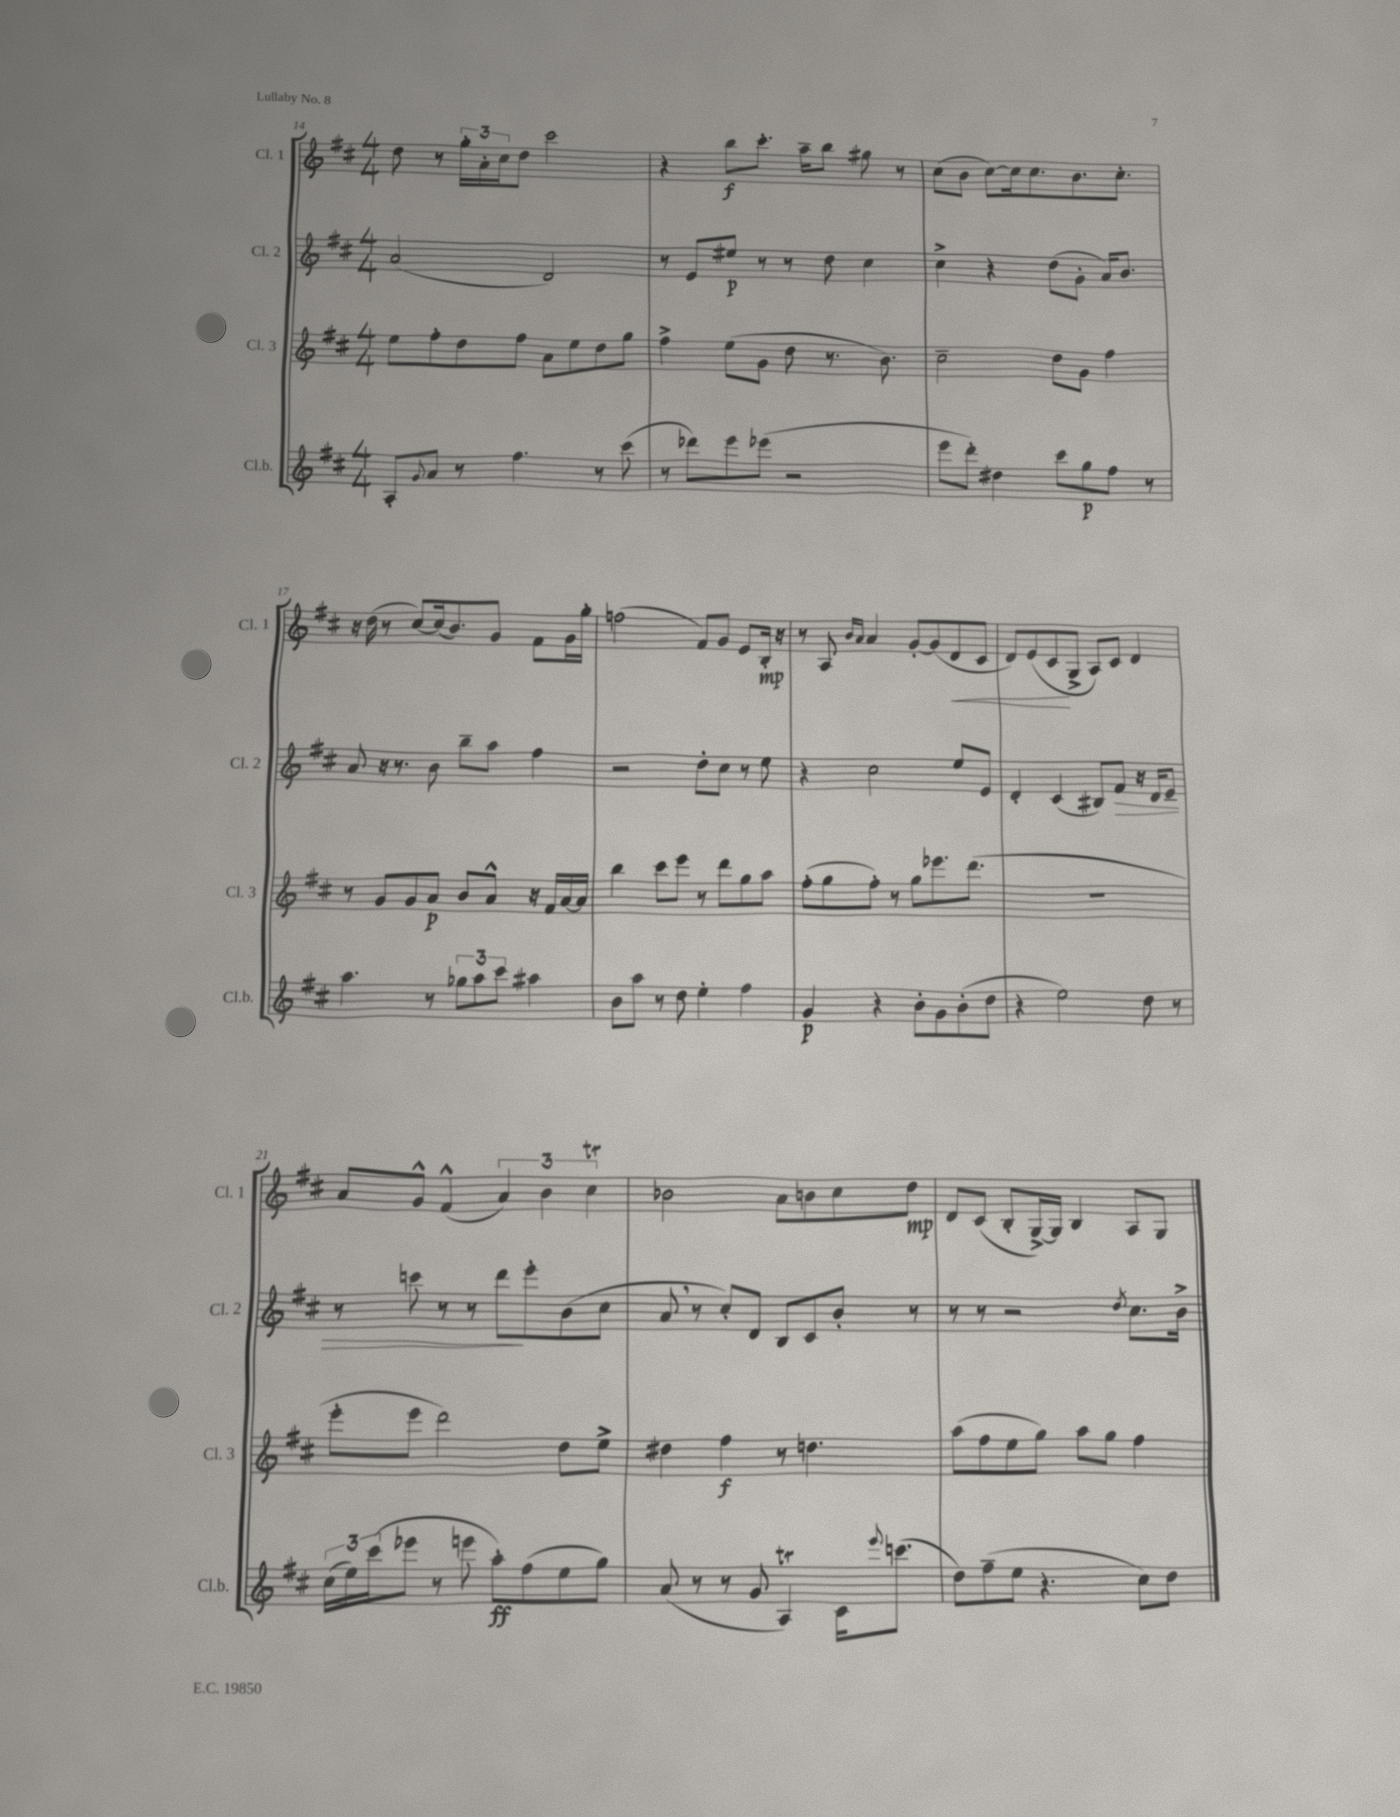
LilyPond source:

<<
\new StaffGroup <<
\new Staff = "s0" \with { instrumentName = "Cl. 1" shortInstrumentName = "Cl. 1" } {
    \clef treble \key d \major \numericTimeSignature \time 4/4
    d''8 r8 \tuplet 3/2 { g''16-. a'16-. cis''16 } d''8 cis'''2 |
    r4 b''8\f cis'''8.-. a''16-- b''8 gis''8 r8 |
    cis''8( b'8 cis''8~) cis''16 cis''8. b'8. cis''8.-. |
    r16 d''16( r8 cis''8~) cis''16( b'8.) g'8 fis'8 g'16 g''16-. |
    f''2( fis'8) g'8 e'8 b16-.\mp r16 |
    r8 a8 \grace { b'16 a'16 } a'4 g'8~-. g'8( d'8\< cis'8 |
    d'8) e'8( cis'8\! g8-> a8) cis'8 d'4 |
    a'8 g'8-^ fis'4-^( \tuplet 3/2 { a'4) b'4 cis''4\trill } |
    bes'2 a'8 b'8 cis''8 d''8\mp |
    d'8 cis'8( b8-. g16~->) g16 b4 a8 g8 \bar "|." |
}
\new Staff = "s1" \with { instrumentName = "Cl. 2" shortInstrumentName = "Cl. 2" } {
    \clef treble \key d \major \numericTimeSignature \time 4/4
    a'2( d'2) |
    r8 e'8 eis''8\p r8 r8 d''8 cis''4 |
    cis''4-> r4 d''8( g'8-. a'16) b'8. |
    a'8 r16 r8. b'8 b''8-- a''8 fis''4 |
    r2 d''8-. cis''8 r8 e''8 |
    r4 cis''2 e''8 e'8 |
    d'4-. cis'4( bis8) fis'8\> r16 d'16 e'8-- |
    r8 c'''8 r8 r8 d'''8\! e'''8-. b'8( cis''8 |
    a'8 \breathe r8 cis''8-.) d'8 b8 cis'8 b'8-. r8 |
    r8 r8 r2 \acciaccatura { d''8 } cis''8. b'16-> \bar "|." |
}
\new Staff = "s2" \with { instrumentName = "Cl. 3" shortInstrumentName = "Cl. 3" } {
    \clef treble \key d \major \numericTimeSignature \time 4/4
    e''8 fis''8-. d''8 fis''8 a'8 e''8 d''8 g''8 |
    fis''4-> e''8( g'8 d''8 r8. b'8.) |
    cis''2-- d''8 g'8 fis''4 |
    r8 g'8 g'8 a'8\p b'8 a'8-^ r16 fis'16 a'16~ a'16 |
    b''4 cis'''8 e'''8 r8 d'''8 g''8 a''8 |
    fis''8-.( g''8 fis''8-.) r8 g''8 ees'''8. d'''8.( |
    r1 |
    e'''8-. e'''8 d'''2) d''8 e''8-> |
    dis''4 fis''4\f r8 d''4. |
    a''8( fis''8 e''8 g''8) a''8 g''8 fis''4 \bar "|." |
}
\new Staff = "s3" \with { instrumentName = "Cl.b." shortInstrumentName = "Cl.b." } {
    \clef treble \key d \major \numericTimeSignature \time 4/4
    a8-. \appoggiatura { g'8 } a'8 r8 fis''4. r8 cis'''8( |
    r8 des'''8) e'''8 ees'''8( r2 |
    e'''8 d'''8-.) dis''4 cis'''8 g''8\p fis''8 r8 |
    a''4. r8 \tuplet 3/2 { ges''8 a''8 cis'''8 } ais''4 |
    b'8 a''8 r8 d''8 e''4-. fis''4 |
    g'4\p r4 b'8-. g'8 b'8-.( d''8 |
    r4 e''2) d''8 r8 |
    \tuplet 3/2 { cis''16( e''16) cis'''16( } ees'''8 r8 e'''8 a''8-.\ff) fis''8( e''8 g''8) |
    a'8( r8 r8 g'8 a4\trill) cis'16 \appoggiatura { e'''8 } c'''8.( |
    d''8) fis''8--( e''8 r4. cis''8) d''8 \bar "|." |
}
>>
>>
\layout { \context { \Score currentBarNumber = #14 } }
